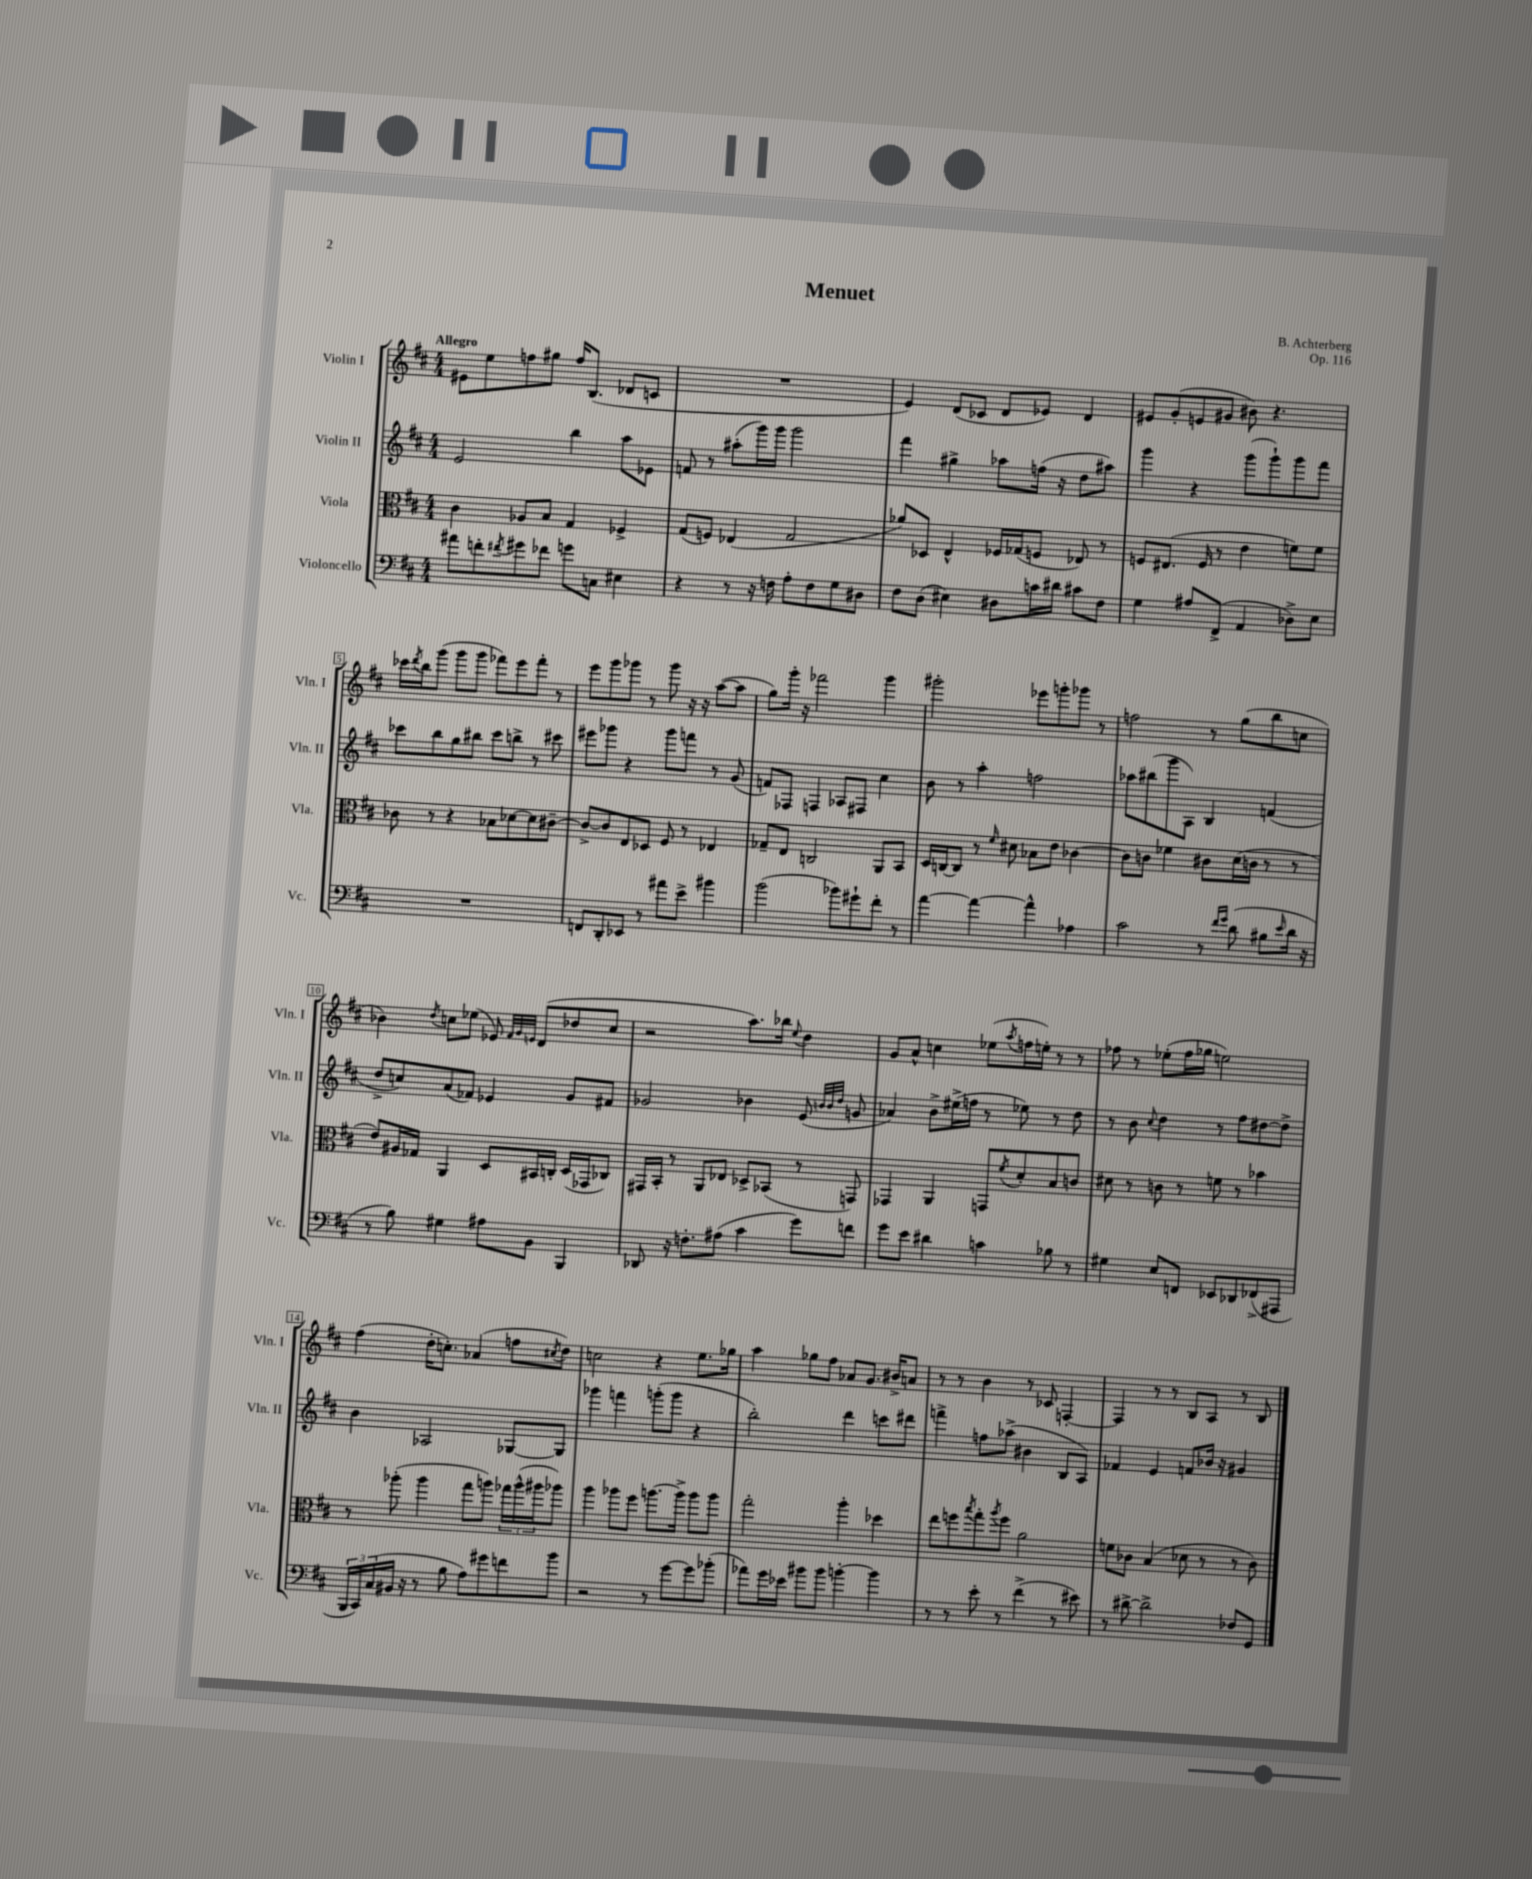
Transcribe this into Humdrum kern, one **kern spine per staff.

**kern	**kern	**kern	**kern
*part4	*part3	*part2	*part1
*staff4	*staff3	*staff2	*staff1
*I"Violoncello	*I"Viola	*I"Violin II	*I"Violin I
*I'Vc.	*I'Vla.	*I'Vln. II	*I'Vln. I
*clefF4	*clefC3	*clefG2	*clefG2
*k[f#c#]	*k[f#c#]	*k[f#c#]	*k[f#c#]
*M4/4	*M4/4	*M4/4	*M4/4
=1	=1	=1	=1
!	!	!	!LO:TX:a:B:t=Allegro
8a#X\L	4c#\	2e/	8e#X\L
8fn'\	.	.	8ee\
8qf#X/	.	.	.
8g#X\	8A-X/L	.	8ffn\
8f-X\J	8B/J	.	8gg#X\J
8gn\L	4G/	4bb\	16ff/KL
.	.	.	(8.B/J
8Cn\J	.	.	.
4E#X\	4F-X^/	8aa\L	8d-X/L
.	.	8e-X\J	8cn/J
=2	=2	=2	=2
4r	(8G/L	8fn/	1r
.	8Fn/J)	8r	.
8r	(4E-X/	(8aa#X'\L	.
16r	.	16ggg\L)	.
16Fn\	.	16ggg\JJ	.
8A'\L	2G/	2ggg\	.
8F\	.	.	.
8G\	.	.	.
8D#X\J	.	.	.
=3	=3	=3	=3
8F#\L	8a-X/L)	4fff#\	4e/)
(8D\J	8D-X/J	.	.
4E#X\)	4E^^/	4gg#X^\	(8d/L
.	.	.	8c-X/J
8D#X\L	16F-X/LL	8aa-X\L	8d/L
.	(16G-X/J	.	.
16cn\L	8Fn/J	(16ffn\Jk	8e-X/J)
16d#X\JJ	.	16r	.
8c#X\L	8E-X/)	8dd\L	4d/
8F#\J	8r	8aa#X\J)	.
=4	=4	=4	=4
4G\	8Fn/L	4ggg\	8e#X/L
.	(8.E#X/J	.	(8g'/
8A#X/L	.	4r	8en/
.	16F/	.	.
(8FF#^/J	8r	.	8g#X/J
4AA/	4e\	(8ggg\L	8b#X\)
.	.	8ggg`\)	4.r
8D-X^\L)	8fn\L)	8ggg\	.
8E\J	8f\J	8fff#\J	.
!!LO:LB:g=z
=5	=5	=5	=5
1r	8c-X\	8ccc-X\L	16ccc-X\LL
.	.	.	8qddd/
.	.	.	16bb\J
.	8r	8bb\	(8ggg\J
.	4r	8gg\	8ggg\L
.	.	8bb#X\J	8ggg\J
.	8B-X\L	8ccc-\L	8fff-X\L)
.	[8d-X\	8bbn^\J	8eee\
.	8d-\]	8r	8fff-'\J
.	[8c#X~\J	8ccc#X\	8r
=6	=6	=6	=6
8FFn/L	8c#^/L_	8eee#X\L	8eee\L
8DD'/	8c#/]	8ggg-X\J	8ggg\
8EE-X/J	8E/	4r	8ggg-X\J
8r	8D-X/J	.	8r
8a#X\L	8F#/	8ggg-\L	8ggg-\
8e^\J	8r	8fffn\J	16r
.	.	.	16r
4b#X\	4E-X/	8r	([8aa\L
.	.	(8g/	8aa\J]
=7	=7	=7	=7
(2b\	8G-X~/L	8fn/L)	8gg\L)
.	8E/J	8F-X/J	16ggg'\Jk
.	.	.	16r
.	2Cn/	4Fn/	2fff-X\
8b-X\L)	.	8A-X/L	.
8g#X`\	.	8F#X/J	.
8f#'\J	8AA/L	4cc#\	4ggg\
8r	8BB/J	.	.
=8	=8	=8	=8
[4a\	16D/LL	8b\	2ggg#X'\
.	[16Cn/J	.	.
.	8C/J]	8r	.
4a\_	8r	4aa'\	.
.	16qqf#/	.	.
.	8d#X\	.	.
4a^^\]	8B-X\L	2ffn\	8eee-X\L
.	8e\J	.	8gggn'\
4A-X\	[4c-X\	.	8ggg-X\J
.	.	.	8r
=9	=9	=9	=9
2c#\	8c-\L]	8aa-X\L	2ffn\
.	8cn\J	(8bb#X\	.
.	4f-X\	8ggg\	.
.	.	8A\J)	.
8r	8c#X\L	4B/	8r
16qqf#/LL	.	.	.
16qqg/JJ	.	.	.
(8d\	(16d\L	.	(8gg\L
.	16cn\JJ	.	.
8B#X\L	8r	(4fn/	8bb\
16qqe/	.	.	.
16d\Jk	8r	.	8ccn\J
16r	.	.	.
!!LO:LB:g=z
=10	=10	=10	=10
8r	8e/L)	8dd^/L	4b-X\)
8B\)	16A#X/L	8ccn/)	.
.	16G-X/JJ	.	.
.	.	.	8qdd/
4G#X\	4AA/	(8a/	8ccn\L
.	.	8f-X/J)	(8ee-X\J
8A#X\L	8D/L	4e-X/	8e-X/)
.	.	.	32qqf#/LLL
.	.	.	32qqg/
.	.	.	32qqen/JJJ
8BB\J	16BB#X/L	.	(8d/L
.	16Cn'/JJ	.	.
4BBB/	(16D/LL	8g/L	8dd-X/
.	16GG-X/J	.	.
.	8C-X/J)	8f#X/J	8cc/J
=11	=11	=11	=11
8DD-X/	16GG#X/LL	2g-X/	2r
.	16BB'/JJ	.	.
16r	8r	.	.
8.Fn'\L	.	.	.
.	8AA/L	.	.
(8A#X\J	8E-X/J	.	.
4c#\	8D-X^/L	4b-X\	8.aa\L)
.	(8BB-X/J	.	.
.	.	.	16bb-X\Jk
.	.	.	8qqee/
8g\L)	8r	(8e/	4dd\
.	.	32qqbn/LLL	.
.	.	32qqb/	.
.	.	32qqdd/JJJ	.
8fn\J	8GGn/)	8gn/	.
=12	=12	=12	=12
8g\L	4GG-X/	4a-X/)	8g/L
8e\J	.	.	8a^^/J
4d#X\	4AA/	8b^\L	4ccn\
.	.	(16ee#X^\L	.
.	.	16ffn\JJ	.
4cn\	8GGn/L	8r	(8ee-X\L
.	8qf#/	.	8qaa/
.	8d'/	8ee-X\)	16ffn\L
.	.	.	16een'\JJ)
8B-X\	8B/	8r	8r
8r	8cn/J	8dd\	8r
=13	=13	=13	=13
4G#X\	8d#X\	8r	8ff-X\
.	8r	8b\	8r
.	.	8qqcc#/	.
8E/L	8cn\	4dd\	(8ee-X'\L
8FFn/J	8r	.	16ff-\L
.	.	.	16gg-X\JJ
8EE-X/L	8fn\	8r	2een\)
8DD-X/	8r	8ff#\L	.
(8FF-X^/	4b-X\	[8dd#X\	.
8AAA#X/J	.	8dd#^\J]	.
!!LO:LB:g=z
=14	=14	=14	=14
24BBB/LL	8r	4b\	(4ff#\
24CC#/)	.	.	.
(24C#/	.	.	.
16BB#X/JJ	(8aa-X'\	.	.
16r	.	.	.
8r	4aa-\	2A-X/	16dd'\KL
.	.	.	8.ccn'\J)
8B\	.	.	.
8A\L)	8gg\L	.	(4a-X/
8g#X\	8aan\J)	.	.
8fn\	24gg-X\LL	[8G-X/L	8ffn\L
.	(24aa^^\	.	.
.	24aa#X\J	.	.
.	.	.	8qcc#X/
8b\J	8aa-X\J)	8G-/J]	8dd\J)
=15	=15	=15	=15
2r	4aa\	4ggg-X\	2ccn\
.	8aa-X\L	4fffn\	.
.	8ff#\J	.	.
8r	[8.aan\L	(8gggn'\L	4r
[8g\L	.	8ggg\J	.
.	16aa^\Jk]	.	.
8g\]	8aa\L	4r	8.ee\L
(8b-X'\J	8aa\J	.	.
.	.	.	16gg-X\Jk
=16	=16	=16	=16
8a-X\L)	2gg'\	2bb'\)	4aa\
16g\L	.	.	.
16e-X\JJ	.	.	.
8b#X\L	.	.	8gg-X\L
8b#\J	.	.	8ff#\J
[4bn'\	4aa'\	4ddd\	8a-X/L
.	.	.	8.g/J
4b\]	4dd-X\	8cccn\L	.
.	.	.	16b#X^/KL
.	.	8ddd#X\J	8an/J
=17	=17	=17	=17
8r	8ee\L	4fffn^\	8r
8r	8ffn\	.	8r
.	8qbb/	.	.
8e'\	8gg'\	8ffn\L	4b\
.	8qaa/	.	.
8r	8ff\J	(8aa-X^\J	.
(4f#^\	2a\	4b#X\	8r
.	.	.	8c-X/
8r	.	8B/L	[4Fn'/
8e#X\)	.	8A/J)	.
=18	=18	=18	=18
8r	8fn\L	4f-X/	4F/]
[8d#X^\	8c-X\J	.	.
2d#^\]	(4B/	4e/	8r
.	.	.	8r
.	8d-X\	8fn/L	8B/L
.	8r	16b-X/Jk	8A/J
.	.	16r	.
8F-X/L	8r	4g#X/	8r
8GG/J	8c-\)	.	8B/
==	==	==	==
*-	*-	*-	*-
